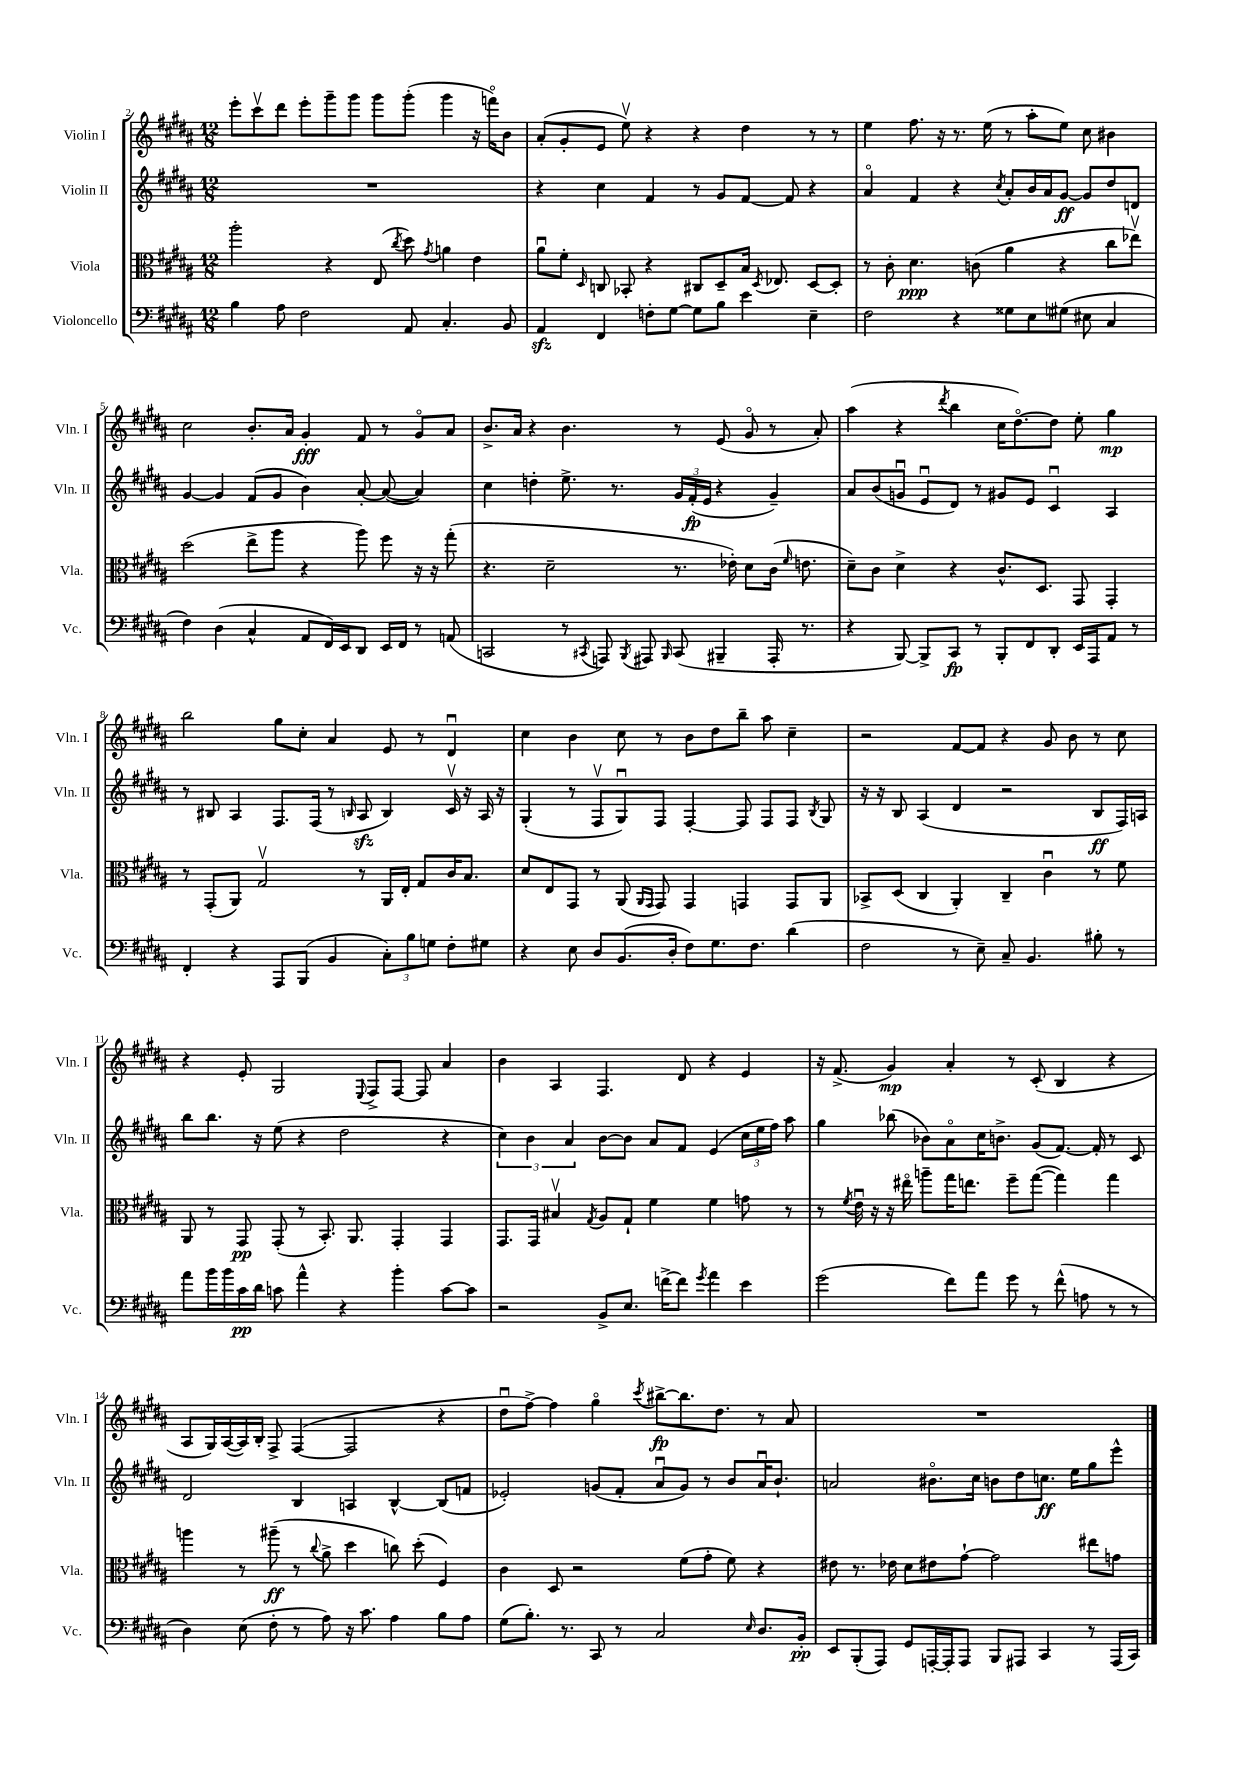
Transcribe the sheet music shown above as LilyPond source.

<<
\new StaffGroup <<
\new Staff = "s0" \with { instrumentName = "Violin I" shortInstrumentName = "Vln. I" } {
    \clef treble \key b \major \numericTimeSignature \time 12/8
    \autoBeamOff e'''8[-. cis'''8\upbow dis'''8] e'''8[-. gis'''8-- gis'''8] gis'''8[ gis'''8]-.( gis'''4 r16 f'''16[\flageolet) b'8] |
    ais'8[-.( gis'8-. e'8] e''8\upbow) r4 r4 dis''4 r8 r8 |
    e''4 fis''8. r16 r8. e''16( r8 ais''8[-. e''8]) cis''8 bis'4 |
    cis''2 b'8.[-. ais'16] gis'4-.\fff fis'8 r8 gis'8[\flageolet ais'8] |
    b'8.[-> ais'16] r4 b'4. r8 e'8( gis'8\flageolet r8 ais'8-.) |
    ais''4( r4 \acciaccatura { dis'''8 } b''4 cis''16[ dis''8.~\flageolet) dis''8] e''8-. gis''4\mp |
    b''2 gis''8[ cis''8]-. ais'4 e'8 r8 dis'4\downbow |
    cis''4 b'4 cis''8 r8 b'8[ dis''8 b''8]-- ais''8 cis''4-- |
    r2 fis'8[~ fis'8] r4 gis'8 b'8 r8 cis''8 |
    r4 e'8-. gis2 \appoggiatura { e8 } fis8[-> fis8]~ fis8 ais'4 |
    b'4 ais4 fis4. dis'8 r4 e'4 |
    r16 fis'8.->( gis'4\mp) ais'4-. r8 cis'8-.( b4 r4 |
    ais8[ gis16) ais16~( ais16) b16]-. fis8-> fis4~( fis2 r4 |
    dis''8[\downbow fis''8]~->) fis''4 gis''4\flageolet \acciaccatura { cis'''8 } bis''8[~->\fp bis''8. dis''8.] r8 ais'8 |
    R1. \bar "|." |
}
\new Staff = "s1" \with { instrumentName = "Violin II" shortInstrumentName = "Vln. II" } {
    \clef treble \key b \major \numericTimeSignature \time 12/8
    \autoBeamOff R1. |
    r4 cis''4 fis'4 r8 gis'8[ fis'8]~ fis'8 r4 |
    ais'4\flageolet fis'4 r4 \acciaccatura { cis''8 } ais'8[-. b'16 ais'16 gis'8]~\ff gis'8[ dis''8 d'8] |
    gis'4~ gis'4 fis'8[( gis'8] b'4) ais'8~-. ais'8~( ais'4) |
    cis''4 d''4-. e''8.-> r8. \tuplet 3/2 { gis'16[ fis'16-.\fp( e'16] } r4 gis'4--) |
    ais'8[ b'8( g'8]\downbow e'8[\downbow dis'8]) r8 gis'8[ e'8] cis'4\downbow ais4 |
    r8 bis8 ais4 fis8.[ fis16]( r8 \grace { b16 } ais8\sfz b4) cis'16\upbow r16 ais16 r16 |
    gis4-.( r8 fis8[\upbow gis8\downbow) fis8] fis4~-. fis8 fis8[ fis8] \acciaccatura { b8 } gis8 |
    r16 r16 b8 ais4( dis'4 r2 b8[\ff fis16) a16] |
    b''8[ b''8.] r16 e''8( r4 dis''2 r4 |
    \tuplet 3/2 { cis''4) b'4 ais'4 } b'8[~ b'8] ais'8[ fis'8] e'4( \tuplet 3/2 { cis''16[ e''16 fis''16]) } ais''8 |
    gis''4 bes''8( bes'8[) ais'8\flageolet cis''16 b'8.]-> gis'8[( fis'8.]~) fis'16-. r8 cis'8 |
    dis'2 b4 a4 b4~-^ b8[( f'8] |
    ees'2-.) g'8[( fis'8]-. ais'8[\downbow g'8]) r8 b'8[ ais'16\downbow b'8.]-! |
    a'2 bis'8.[\flageolet cis''16] b'8[ dis''8 c''8.]\ff e''16[ gis''8 e'''8]-^ \bar "|." |
}
\new Staff = "s2" \with { instrumentName = "Viola" shortInstrumentName = "Vla." } {
    \clef alto \key b \major \numericTimeSignature \time 12/8
    \autoBeamOff ais''2-. r4 e8( \acciaccatura { cis''8 } dis''8) \acciaccatura { gis'8 } a'4 e'4 |
    ais'8[\downbow fis'8]-. \grace { dis16 } c8 bes,8-. r4 cis8[ dis8-- b16] \acciaccatura { dis8 } ees8. dis8[~ dis8]-. |
    r8 cis'8-. dis'4.\ppp c'8( ais'4 r4 cis''8[ ees''8]\upbow) |
    dis''2( e''8[-> ais''8] r4 ais''8) fis''8 r16 r16 gis''8-.( |
    r4. dis'2-- r8. ees'16-.) dis'8[ cis'16]( \grace { fis'16 } e'8. |
    dis'8[--) cis'8] dis'4-> r4 cis'8.[-^ dis8.] gis,8 gis,4-. |
    r8 gis,8[-.( ais,8]) gis2\upbow r8 ais,16[ e16]-. gis8[ cis'16 b8.] |
    dis'8[ e8 gis,8] r8 ais,8( \grace { ais,16[ gis,16] } gis,8) gis,4 g,4 g,8[ ais,8] |
    bes,8[-> dis8]( cis4 ais,4-.) cis4-- cis'4\downbow r8 fis'8 |
    ais,8 r8 gis,8\pp gis,8-.( r8 b,8.-.) ais,8. gis,4-. gis,4 |
    gis,8.[ gis,16] bis4\upbow \acciaccatura { gis8 } ais8[ gis8]-! fis'4 fis'4 g'8 r8 |
    r8 \acciaccatura { fis'8 } e'16\downbow r16 r16 eis''16\flageolet a''8[-- gis''16 e''8.] fis''8[-- gis''8]~( gis''4) gis''4 |
    a''4 r8 ais''8--\ff( r8 \appoggiatura { cis''8 } ais'8-> dis''4 c''8) dis''8-.( fis4) |
    cis'4 dis8 r2 fis'8[( gis'8]-. fis'8) r4 |
    eis'8 r8. ees'16 dis'8[ eis'8 gis'8]~-! gis'2 eis''8[ g'8] \bar "|." |
}
\new Staff = "s3" \with { instrumentName = "Violoncello" shortInstrumentName = "Vc." } {
    \clef bass \key b \major \numericTimeSignature \time 12/8
    \autoBeamOff b4 ais8 fis2 ais,8 cis4.-. b,8 |
    ais,4\sfz fis,4 f8[-. gis8]~ gis8[ b8] e'4 e4-- |
    fis2 r4 gisis8[ e8 gis8]( eis8 cis4 |
    fis4) dis4( cis4-^ ais,8[ fis,16) e,16 dis,8] e,16[ fis,16] r8 a,8( |
    c,2 r8 \acciaccatura { cis,8 } a,,8) \acciaccatura { b,,8 } ais,,8 \grace { b,,16 } cis,8( bis,,4-- ais,,16-. r8. |
    r4 b,,8~) b,,8[-> cis,8]\fp r8 b,,8[-. fis,8 dis,8]-. e,16[ ais,,16 ais,8] r8 |
    fis,4-. r4 ais,,8[ b,,8]( b,4 \tuplet 3/2 { cis8[-.) b8 g8] } fis8[-. gis8] |
    r4 e8 dis8[ b,8.( dis16]-. fis8[) gis8. fis8.] dis'4( |
    fis2 r8 e8--) cis8-- b,4. bis8-. r8 |
    ais'8[ b'16 b'16 cis'16\pp dis'16] c'8 ais'4-^ r4 b'4-. c'8[~ c'8] |
    r2 b,8[-> e8.] f'16[~-> f'8] \acciaccatura { gis'8 } ais'4 e'4 |
    gis'2( fis'8[) ais'8] gis'8 r8 fis'8-^( a8 r8 r8 |
    dis4) e8( fis8-. r8 ais8) r16 cis'8. ais4 b8[ ais8] |
    gis8[( b8.]-.) r8. cis,8 r8 cis2 \grace { e16 } dis8.[ b,16]-.\pp |
    e,8[ b,,8-.( ais,,8]) gis,8[ a,,16~-. a,,16-. a,,8] b,,8[ ais,,8] cis,4 r8 ais,,16[( cis,16]) \bar "|." |
}
>>
>>
\layout { \context { \Score currentBarNumber = #2 } }
